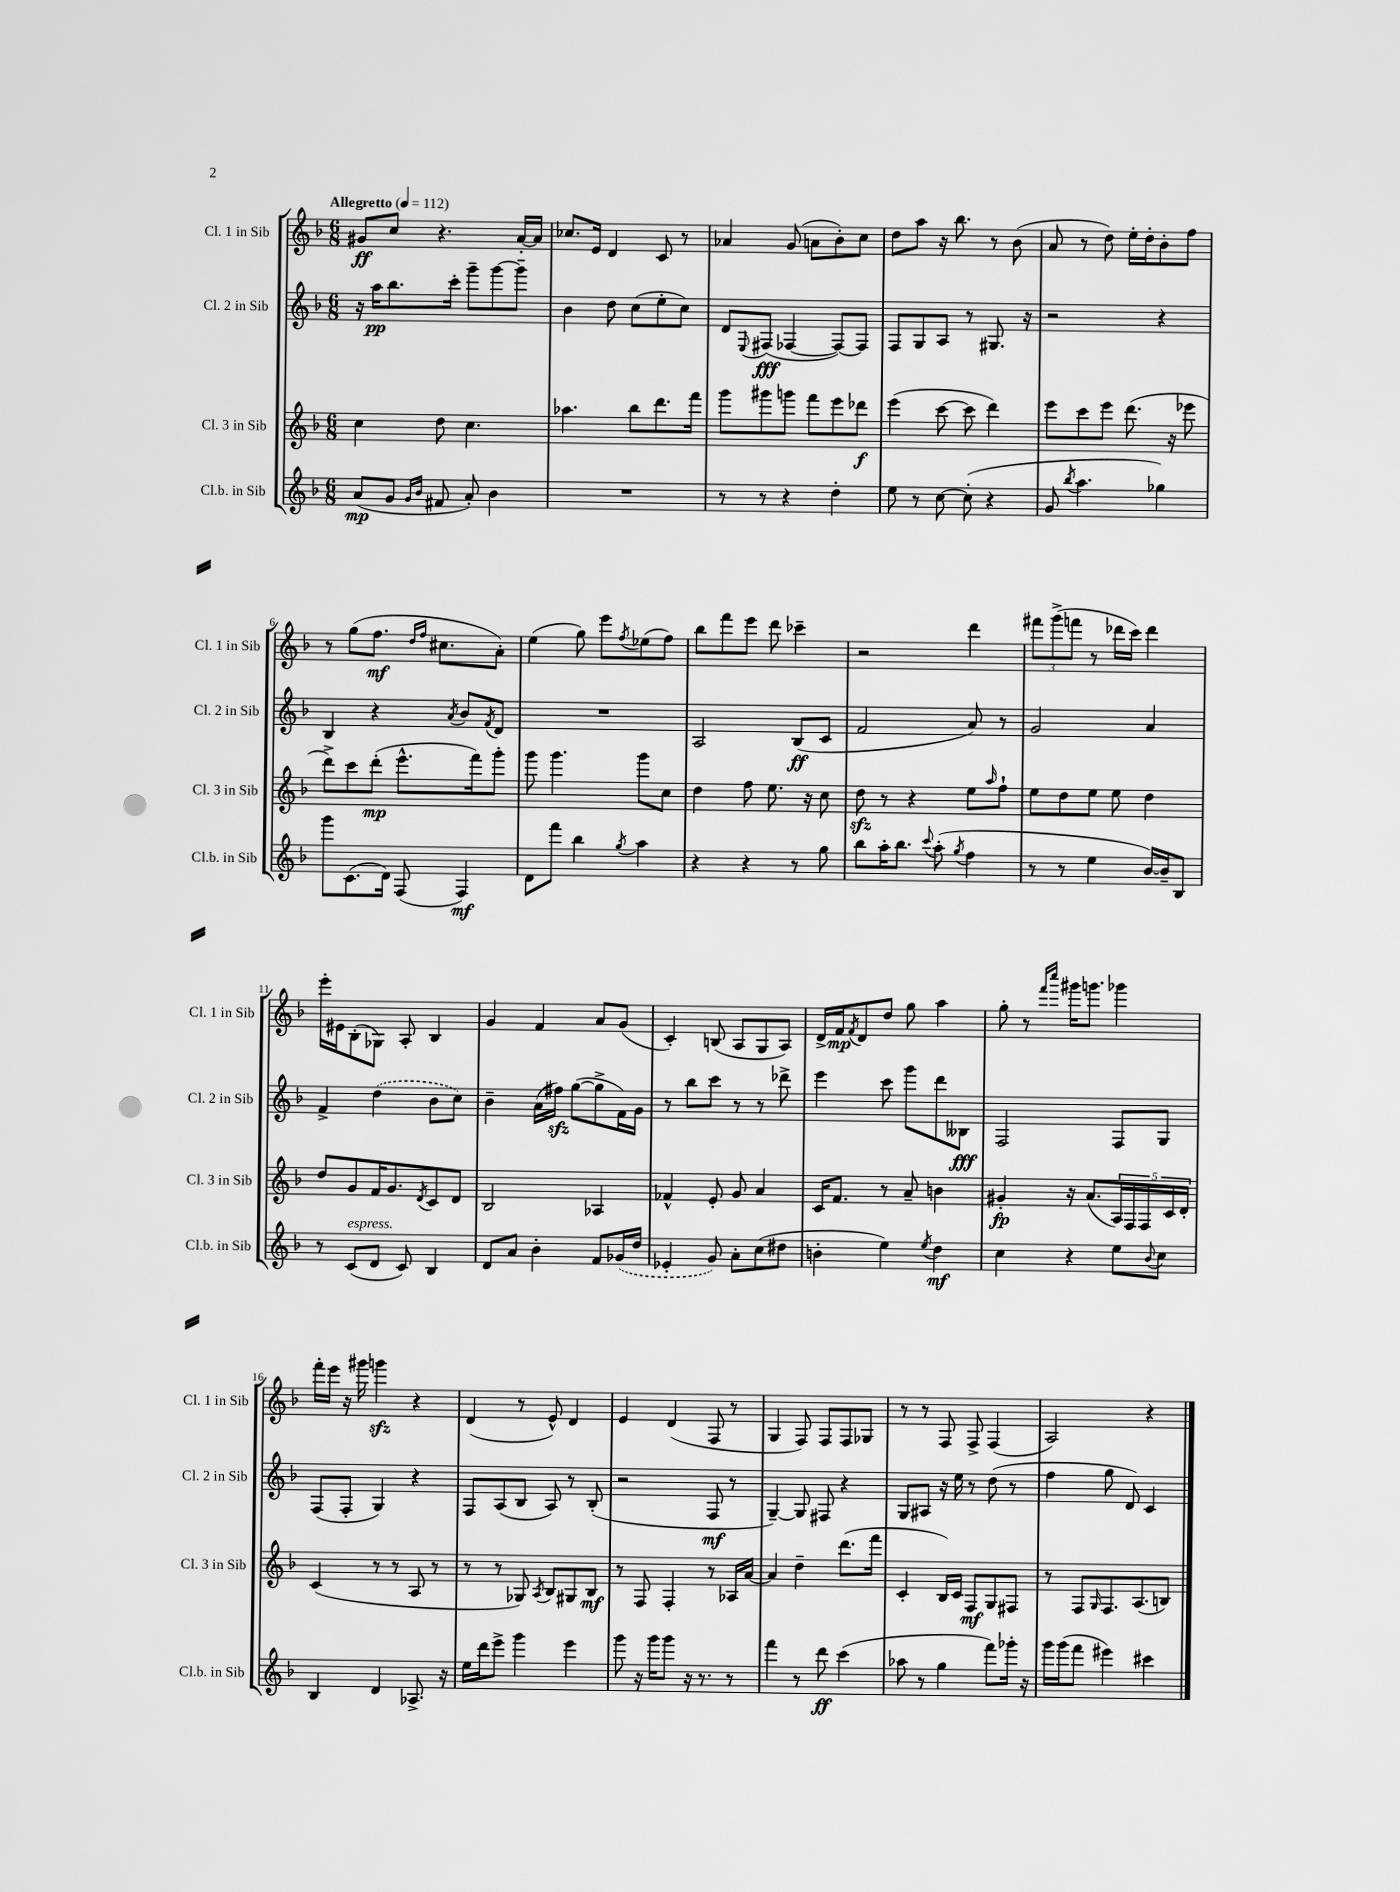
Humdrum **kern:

**kern	**dynam	**kern	**dynam	**kern	**dynam	**kern	**dynam
*part4	*part4	*part3	*part3	*part2	*part2	*part1	*part1
*staff4	*staff4	*staff3	*staff3	*staff2	*staff2	*staff1	*staff1
*I"Cl.b. in Sib	*	*I"Cl. 3 in Sib	*	*I"Cl. 2 in Sib	*	*I"Cl. 1 in Sib	*
*I'Cl.b. in Sib	*	*I'Cl. 3 in Sib	*	*I'Cl. 2 in Sib	*	*I'Cl. 1 in Sib	*
*clefG2	*	*clefG2	*	*clefG2	*	*clefG2	*
*k[b-]	*	*k[b-]	*	*k[b-]	*	*k[b-]	*
*M6/8	*	*M6/8	*	*M6/8	*	*M6/8	*
*MM112	*	*MM112	*	*MM112	*	*MM112	*
=1	=1	=1	=1	=1	=1	=1	=1
!	!	!	!	!	!	!LO:TX:a:B:t=Allegretto	!
(8a/L	mp	4cc\	.	16r	.	8g#X/L	ff
.	.	.	.	16aa\KL	pp	.	.
8g/J	.	.	.	8.bb-\	.	8cc/J	.
16qqg/LL	.	.	.	.	.	.	.
16qqb-/JJ	.	.	.	.	.	.	.
8f#X/	.	8dd\	.	.	.	4.r	.
.	.	.	.	16ccc'\Jk	.	.	.
8a'/)	.	4.cc\	.	8ggg~\L	.	.	.
4b-\	.	.	.	[8ggg\	.	.	.
.	.	.	.	8ggg~\J]	.	[16a'/LL	.
.	.	.	.	.	.	16a/JJ]	.
=2	=2	=2	=2	=2	=2	=2	=2
2.r	.	4.aa-X\	.	4b-\	.	8.cc-X/L	.
.	.	.	.	.	.	16e/Jk	.
.	.	.	.	8dd\	.	4d/	.
.	.	8bb-\L	.	(8cc\L	.	.	.
.	.	8.ddd\	.	8ee'\	.	8c/	.
.	.	.	.	8cc\J)	.	8r	.
.	.	16fff\Jk	.	.	.	.	.
=3	=3	=3	=3	=3	=3	=3	=3
8r	.	8ggg\L	.	8d/L	.	4a-X/	.
.	.	.	.	8qqE/	.	.	.
8r	.	8ggg#X\	.	(8F#X/J	fff	.	.
4r	.	8gggn\J	.	[4F-X/	.	(8g/	.
.	.	8fff\L	.	.	.	8an\L	.
4dd'\	.	8eee\	.	8F-/L_)	.	8b-'\)	.
.	.	8ddd-X\J	f	8F-/J]	.	8cc\J	.
=4	=4	=4	=4	=4	=4	=4	=4
8ee\	.	(4eee\	.	8F/L	.	8dd\L	.
8r	.	.	.	8G/	.	8aa\J	.
[8cc\	.	[8ccc\	.	8A/J	.	16r	.
.	.	.	.	.	.	8.bb-\	.
(8cc'\]	.	8ccc\]	.	8r	.	.	.
4r	.	4ddd\)	.	8.G#X/	.	8r	.
.	.	.	.	.	.	(8b-\	.
.	.	.	.	16r	.	.	.
=5	=5	=5	=5	=5	=5	=5	=5
8g/	.	8eee\L	.	2r	.	8a/	.
8qbb-/	.	.	.	.	.	.	.
4.aa\	.	8ccc\	.	.	.	8r	.
.	.	8eee\J	.	.	.	8dd\)	.
.	.	(8.ddd\	.	.	.	16ee'\LL	.
.	.	.	.	.	.	16dd'\J	.
4gg-X\)	.	.	.	4r	.	8b-'\	.
.	.	16r	.	.	.	.	.
.	.	8eee-X\	.	.	.	8ff\J	.
!!LO:LB:g=z
=6	=6	=6	=6	=6	=6	=6	=6
8ggg\L	.	8ddd^\L)	.	4B-/	.	8r	.
(8.c\	.	8ccc\	.	.	.	(8gg\L	.
.	.	(8ddd'\J	mp	4r	.	8.ff\J	mf
16d\Jk)	.	.	.	.	.	.	.
(8F/	.	8.eee^^\L	.	.	.	.	.
.	.	.	.	.	.	16qqdd/LL	.
.	.	.	.	.	.	16qqff/JJ	.
.	.	.	.	.	.	8.cc#X\L	.
.	.	.	.	8qa/	.	.	.
4F/)	mf	.	.	8b-/L	.	.	.
.	.	16fff\k)	.	.	.	.	.
.	.	.	.	8qf/	.	.	.
.	.	8ggg'\J	.	8d/J	.	8a'\J)	.
=7	=7	=7	=7	=7	=7	=7	=7
8d\L	.	8ggg\	.	2.r	.	(4ee\	.
8fff\J	.	4.ggg\	.	.	.	.	.
4bb-\	.	.	.	.	.	8gg\)	.
.	.	.	.	.	.	8eee\L	.
8qgg/	.	.	.	.	.	8qff/	.
4aa\	.	8ggg\L	.	.	.	(8ee-X\	.
.	.	8cc\J	.	.	.	8ff\J)	.
=8	=8	=8	=8	=8	=8	=8	=8
4r	.	4dd\	.	2A/	.	8bb-\L	.
.	.	.	.	.	.	8fff\	.
4r	.	8ff\	.	.	.	8eee\J	.
.	.	8.ee\	.	.	.	8ddd\	.
8r	.	.	.	(8B-/L	ff	4ccc-X~\	.
.	.	16r	.	.	.	.	.
8gg\	.	8cc\	.	8c/J	.	.	.
=9	=9	=9	=9	=9	=9	=9	=9
8bb-\L	.	8ddzz\	.	2f/	.	2r	.
16aa'\K	.	8r	.	.	.	.	.
8.bb-\J	.	.	.	.	.	.	.
.	.	4r	.	.	.	.	.
8qqccc/	.	.	.	.	.	.	.
(8aa'\	.	.	.	.	.	.	.
8qgg/	.	.	.	.	.	.	.
4ff\	.	8ee\L	.	8a/)	.	4ddd\	.
.	.	16qqaa/	.	.	.	.	.
.	.	8ff`\J	.	8r	.	.	.
=10	=10	=10	=10	=10	=10	=10	=10
8r	.	8ee\L	.	2g/	.	12fff#X\L	.
.	.	.	.	.	.	(12ggg^\	.
8r	.	8dd\	.	.	.	.	.
.	.	.	.	.	.	12fffn\J	.
4ee\	.	8ee\J	.	.	.	8r	.
.	.	8ee\	.	.	.	16ddd-X\LL	.
.	.	.	.	.	.	16ccc\JJ)	.
[16b-/LL)	.	4dd\	.	4a/	.	4ddd-\	.
16b-~/J]	.	.	.	.	.	.	.
8B-/J	.	.	.	.	.	.	.
!!LO:LB:g=z
=11	=11	=11	=11	=11	=11	=11	=11
8r	.	8dd/L	.	4f^/	.	16eee'\LL	.
.	.	.	.	.	.	16e#X\J	.
!LO:TX:a:i:t=espress.	!	!	!	!	!	!	!
(8c/L	.	8g/	.	.	.	(8B-'\	.
8d/J	.	16f/K	.	(4dd\	.	8G-X\J)	.
.	.	8.g/	.	.	.	.	.
8c/)	.	.	.	.	.	8A'/	.
.	.	8qd/	.	.	.	.	.
4B-/	.	8c/	.	8b-\L	.	4B-/	.
.	.	8d/J	.	8cc\J)	.	.	.
=12	=12	=12	=12	=12	=12	=12	=12
8d/L	.	2B-/	.	4b-~\	.	4g/	.
8a/J	.	.	.	.	.	.	.
4b-'\	.	.	.	(16a\LL	.	4f/	.
.	.	.	.	16ff#Xzz\JJ)	.	.	.
.	.	.	.	([8gg\L	.	.	.
8f/L	.	4A-X/	.	8gg^\]	.	8a/L	.
(16g-X/L	.	.	.	16f\L)	.	(8g/J	.
16dd/JJ	.	.	.	16g\JJ	.	.	.
=13	=13	=13	=13	=13	=13	=13	=13
4e-X'/	.	4f-X^^/	.	8r	.	4c'/)	.
.	.	.	.	8bb-\L	.	.	.
8g/)	.	8e'/	.	8ccc\J	.	(8Bn/	.
8a'\L	.	8g/	.	8r	.	8A/L	.
(8cc\	.	4a/	.	8r	.	8G/	.
8dd#X\J	.	.	.	8ddd-X^\	.	8A/J)	.
=14	=14	=14	=14	=14	=14	=14	=14
4bn'\	.	16c/KL	.	4eee\	.	16d^/LL	.
.	.	8.f/J	.	.	.	16f/J	mp
.	.	.	.	.	.	8qf/	.
.	.	.	.	.	.	8d/	.
4ee\)	.	8r	.	8ccc\	.	8dd/J	.
.	.	8a~/	.	8ggg\L	.	8gg\	.
8qee/	.	.	.	.	.	.	.
4dd\	mf	4bn\	.	8ddd\	.	4aa\	.
.	.	.	.	8B--X\J	fff	.	.
=15	=15	=15	=15	=15	=15	=15	=15
4cc\	.	4g#X'/	fp	2F/	.	8gg'\	.
.	.	.	.	.	.	8r	.
.	.	.	.	.	.	16qqfff/LL	.
.	.	.	.	.	.	16qqcccc/JJ	.
4r	.	16r	.	.	.	16ggg#X\KL	.
.	.	(8.a/L	.	.	.	8.gggn\J	.
8ee\L	.	20A/L)	.	8F/L	.	4ggg-X\	.
.	.	20F/	.	.	.	.	.
.	.	20F/	.	.	.	.	.
8qqb-/	.	.	.	.	.	.	.
8cc\J	.	.	.	8G/J	.	.	.
.	.	20c/	.	.	.	.	.
.	.	20d'/JJ	.	.	.	.	.
!!LO:LB:g=z
=16	=16	=16	=16	=16	=16	=16	=16
4B-/	.	(4c/	.	(8F/L	.	16fff'\LL	.
.	.	.	.	.	.	16eee\JJ	.
.	.	.	.	8F'/J	.	16r	.
.	.	.	.	.	.	16ggg#X\	.
4d/	.	8r	.	4G/)	.	4gggnzz\	.
.	.	8r	.	.	.	.	.
8.A-X^/	.	8A/	.	4r	.	4r	.
.	.	8r	.	.	.	.	.
16r	.	.	.	.	.	.	.
=17	=17	=17	=17	=17	=17	=17	=17
16ee\LL	.	8r	.	8F/L	.	(4d/	.
16ddd\J	.	.	.	.	.	.	.
8eee^\J	.	8r	.	(8A/	.	.	.
4ggg\	.	8G-X/)	.	8B-/J	.	8r	.
.	.	8qA/	.	.	.	.	.
.	.	8B-/L	.	8A/)	.	8e^^/)	.
4eee\	.	8G#X/	.	8r	.	4d/	.
.	.	8B-/J	mf	(8B-'/	.	.	.
=18	=18	=18	=18	=18	=18	=18	=18
8ggg\	.	8r	.	2r	.	4e/	.
16r	.	8F/	.	.	.	.	.
16ggg\KL	.	.	.	.	.	.	.
8ggg\J	.	4F'/	.	.	.	(4d/	.
16r	.	.	.	.	.	.	.
8.r	.	.	.	.	.	.	.
.	.	8r	.	8F/	mf	8F/	.
8r	.	16A-X/LL	.	8r	.	8r	.
.	.	[16a/JJ	.	.	.	.	.
=19	=19	=19	=19	=19	=19	=19	=19
4fff\	.	4a/]	.	[4G~/)	.	4G/	.
8r	.	4dd~\	.	8G/]	.	8F/)	.
8ddd\	ff	.	.	8F#X/	.	8F/L	.
(4ccc\	.	(8.ddd\L	.	4r	.	8F/	.
.	.	.	.	.	.	8G-X/J	.
.	.	16fff\Jk	.	.	.	.	.
=20	=20	=20	=20	=20	=20	=20	=20
8aa-X\	.	4c'/	.	8G/L	.	8r	.
8r	.	.	.	8A#X/J	.	8r	.
4gg\	.	16B-/LL)	.	16r	.	8F/	.
.	.	16c/JJ	.	16ee\	.	.	.
.	.	8F/L	mf	8r	.	8F^/	.
8fff\L)	.	8G/	.	(8dd\	.	(4F/	.
16ggg-X'\Jk	.	8F#X/J	.	8r	.	.	.
16r	.	.	.	.	.	.	.
=21	=21	=21	=21	=21	=21	=21	=21
16ggg\LL	.	8r	.	4ff\	.	2A/)	.
(16ggg\J	.	.	.	.	.	.	.
8fff\J	.	8F/L	.	.	.	.	.
.	.	16qqG/	.	.	.	.	.
4eee#X\)	.	8.F/	.	8gg\	.	.	.
.	.	.	.	8d/)	.	.	.
.	.	(8.A/	.	.	.	.	.
4ccc#X\	.	.	.	4c/	.	4r	.
.	.	8Bn/J)	.	.	.	.	.
==	==	==	==	==	==	==	==
*-	*-	*-	*-	*-	*-	*-	*-
